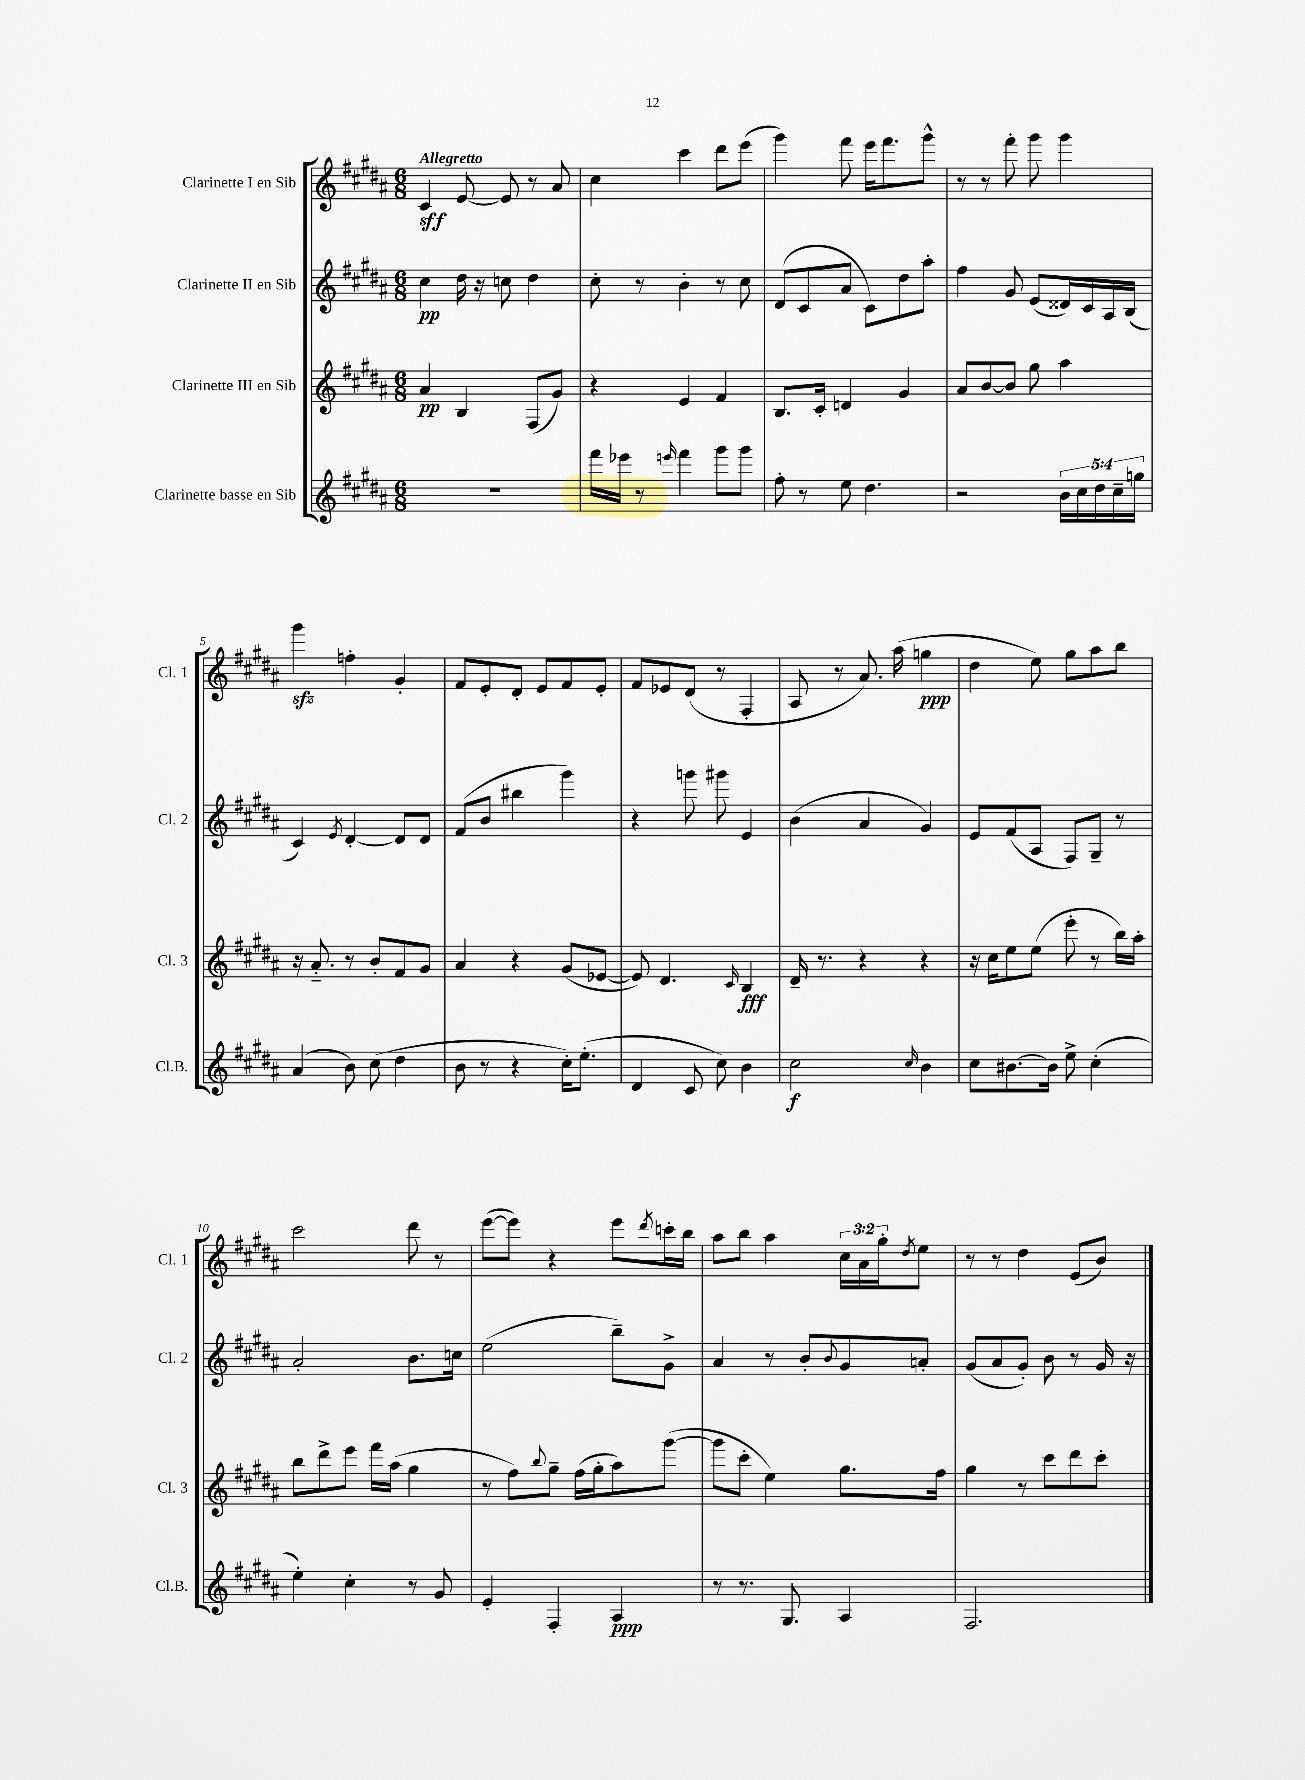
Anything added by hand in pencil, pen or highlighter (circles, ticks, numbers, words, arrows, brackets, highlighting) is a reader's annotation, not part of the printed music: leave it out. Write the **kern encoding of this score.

**kern	**kern	**kern	**kern
*staff4	*staff3	*staff2	*staff1
*clefG2	*clefG2	*clefG2	*clefG2
*k[f#c#g#d#a#]	*k[f#c#g#d#a#]	*k[f#c#g#d#a#]	*k[f#c#g#d#a#]
*M6/8	*M6/8	*M6/8	*M6/8
2.r	4a#	4cc#	4c#
.	4B	16dd#	[8e
.	.	16r	.
.	.	8cc	8e]
.	(8F#	4dd#	8r
.	8g#)	.	8a#
=	=	=	=
16fff#	4r	8cc#'	4cc#
16eee-	.	.	.
8r	.	8r	.
16qqeee	.	.	.
4fff#	4e	4b'	4ccc#
8ggg#	4f#	8r	8ddd#
8ggg#	.	8cc#	(8eee
=	=	=	=
8ff#'	8.B	(8d#	4ggg#)
8r	.	8c#	.
.	16c#'	.	.
8ee	4d	8a#	8fff#
4.dd#	.	8c#)	16eee
.	.	.	8.fff#
.	4g#	8dd#	.
.	.	8aa#'	8ggg#^^
=	=	=	=
2r	8a#	4ff#	8r
.	[8b	.	8r
.	8b]	8g#	8fff#'
.	8gg#	(8e	8ggg#
20b	4aa#	16d##)	4ggg#
20cc#	.	.	.
.	.	16c#	.
20dd#	.	.	.
.	.	16A#	.
20cc#~	.	.	.
.	.	(16B	.
20gg	.	.	.
=	=	=	=
(4a#	16r	4c#)	4ggg#
.	8.a#'~	.	.
.	.	8qe	.
8b)	8r	[4d#'	4ff'
(8cc#	8b'	.	.
4dd#	8f#	8d#]	4g#'
.	8g#	8d#	.
=	=	=	=
8b	4a#	(8f#	8f#
8r	.	8b	8e'
4r	4r	4bb#	8d#'
.	.	.	8e
16cc#')	(8g#	4ggg#)	8f#
(8.ee'	.	.	.
.	[8e-	.	8e'
=	=	=	=
4d#	8e-])	4r	8f#
.	4.d#	.	8e-
8c#	.	8ggg	(8d#
8cc#)	.	8ggg#	8r
.	16qqc#	.	.
4b	4B	4e	4F#'
=	=	=	=
2cc#	16d#~	(4b	8A#
.	8.r	.	.
.	.	.	8r
.	4r	4a#	8.a#)
.	.	.	(16aa#
16qqcc#	.	.	.
4b	4r	4g#)	4gg
=	=	=	=
8cc#	16r	8e	4dd#
.	16cc#	.	.
[8.b#	8ee	(8f#	.
.	(8ee	8A#	8ee)
16b#]	.	.	.
8ee^	8eee'	8F#)	8gg#
(4cc#'	8r	8G#~	8aa#
.	16bb)	8r	8bb
.	16aa#'	.	.
=	=	=	=
4ee')	8bb	2a#'	2ccc#
.	8ddd#^	.	.
4cc#'	8eee	.	.
.	16fff#	.	.
.	(16aa#	.	.
8r	4gg#	8.b	8ddd#
8g#	.	.	8r
.	.	16cc	.
=	=	=	=
4e'	8r	(2ee	([8eee
.	8ff#)	.	8eee])
.	8qqbb	.	.
4F#'	8gg#~	.	4r
.	(16ff#	.	.
.	16gg#'	.	.
4A#	8aa#)	8bb~)	8eee
.	.	.	8qddd#
.	([8ggg#	8g#^	16ccc'
.	.	.	16bb
=	=	=	=
8r	8ggg#]	4a#	8aa#
8.r	8ccc#'	.	8bb
.	4ee)	8r	4aa#
8.G#	.	.	.
.	.	8b'	.
.	.	8qqb	.
4A#	8.gg#	8g#	24cc#
.	.	.	24a#
.	.	.	24gg#'
.	.	.	8qdd#
.	.	8a'	8ee
.	16ff#	.	.
=	=	=	=
2.F#	4gg#	(8g#	8r
.	.	8a#	8r
.	8r	8g#')	4dd#
.	8ccc#	8b	.
.	8ddd#	8r	(8e
.	8ccc#'	16g#	8b)
.	.	16r	.
==	==	==	==
*-	*-	*-	*-
